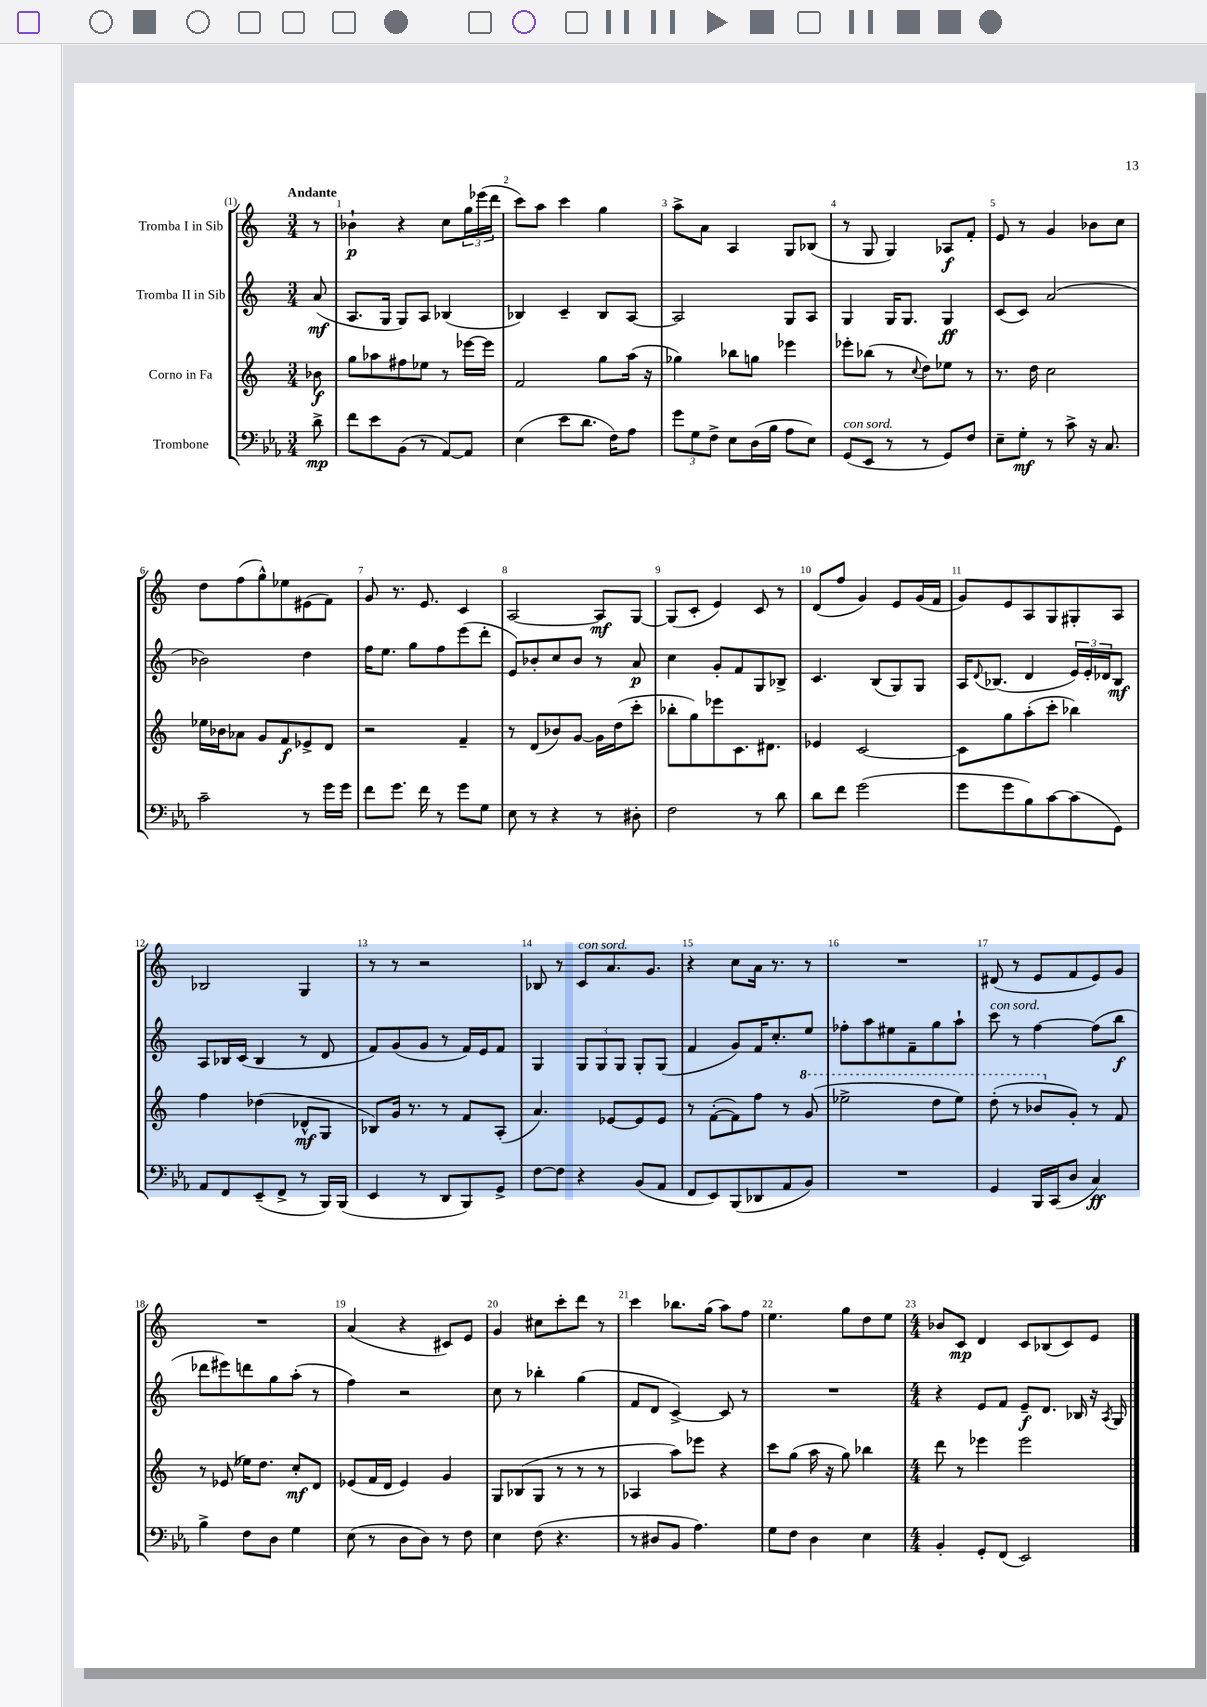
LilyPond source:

<<
\new StaffGroup <<
\new Staff = "s0" \with { instrumentName = "Tromba I in Sib" } {
    \clef treble \key c \major \numericTimeSignature \time 3/4 \partial 8 \tempo "Andante"
    r8 |
    bes'4-!\p r4 c''8 \tuplet 3/2 { g''16 ees'''16( d'''16 } |
    c'''8) a''8 c'''4 g''4 |
    a''8-> a'8 a4 g8 bes8( |
    r8 g8 g4) aes8\f f'8-. |
    e'8 r8 g'4 bes'8 c''8 |
    d''8 f''8( g''8-^) ees''8 eis'8( f'8) |
    g'8 r8. e'8. c'4 |
    a2~ a8\mf g8~ |
    g8( c'8-. e'4) c'8 r8 |
    d'8( f''8 g'4) e'8 g'16( f'16 |
    g'8) e'8 a8 g8 gis8-. a8 |
    bes2 g4 |
    r8 r8 r2 |
    bes8 r8 c'8^\markup { \italic "con sord." } a'8. g'8. |
    r4 c''8 a'16 r8. r8 |
    R2. |
    dis'8( r8 e'8 f'8 e'8) g'8 |
    R2. |
    a'4( r4 cis'8) e'8 |
    g'4 cis''8 c'''8-. d'''8 r8 |
    c'''4 bes''8. g''16( a''8) f''8 |
    e''4. g''8 d''8 e''8 |
    \numericTimeSignature \time 4/4 bes'8 c'8\mp d'4 c'8 bes8( c'8) e'8 \bar "|." |
}
\new Staff = "s1" \with { instrumentName = "Tromba II in Sib" } {
    \clef treble \key c \major \numericTimeSignature \time 3/4 \partial 8
    a'8\mf( |
    a8. g16 g8) a8 bes4( |
    bes4) c'4-- bes8 a8~ |
    a2 g8 a8 |
    g4 g16 g8. g4\ff |
    c'8( c'8) a'2( |
    bes'2) d''4 |
    f''16 e''8. g''8 f''8 e'''8( d'''8-. |
    e'8) bes'8-. c''8 bes'8 r8 a'8\p |
    c''4 g'8-. f'8 g8 bes8-> |
    c'4. b8( g8) g8 |
    a16 \appoggiatura { d'8 } bes8.( d'4 \tuplet 3/2 { e'16) e'16-. des'16 } bes8\mf |
    a8 bes16 c'16( bes4 r8 d'8 |
    f'8) g'8( g'8 r8 f'16) e'16 f'8 |
    g4 \tuplet 3/2 { g8 g8 g8 } g8-. g8( |
    f'4 g'8) f'16 c''8.-. e''8 |
    fes''8-. a''8 eis''8 f'8-- g''8 a''8-! |
    c'''8^\markup { \italic "con sord." } r8 f''4~ f''8( b''8\f |
    des'''8 eis'''8) d'''8 g''8 a''8-.( r8 |
    f''4) r2 |
    c''8 r8 bes''4-. g''4( |
    f'8 d'8 c'4~->) c'8 r8 |
    R2. |
    \numericTimeSignature \time 4/4 r4 e'8 f'8 e'8--\f d'8. bes16 r16 \acciaccatura { a8 } g16 \bar "|." |
}
\new Staff = "s2" \with { instrumentName = "Corno in Fa" } {
    \clef treble \key c \major \numericTimeSignature \time 3/4 \partial 8
    bes'8\f |
    g''8 aes''8 fis''8 ees''8 r8 ees'''16~ ees'''16 |
    f'2 g''8 a''16( r16 |
    ges''4) bes''8 g''8 ees'''4 |
    ees'''8-. bes''8( r8 \appoggiatura { c''8 } d''8) ees''8 r8 |
    r8. d''16 c''2 |
    ees''16 bes'16 aes'8 g'8 f'8\f ees'8-> d'8 |
    r2 f'4-- |
    r8 d'8( bes'8) g'8~ g'16 d''16( c'''8-. |
    bes''8-. g''8) ees'''8 c'8. dis'8. |
    ees'4 c'2~ |
    c'8 g''8 a''8-.( c'''8-. bes''4) |
    f''4 des''4( des'8-^\mf g8 |
    bes8) g'16 r8. r8 f'8 a8-.( |
    a'4.) ees'8~ ees'8 ees'8 |
    r8 f'8~-.( f'8) f''8 r8 \ottava #1 g''8( |
    ees'''2-> d'''8 ees'''8) |
    d'''8-.( r8 bes''8 \ottava #0 g'8-.) r8 f'8 |
    r8 ees'8( ees''16) d''8. c''8-.\mf d'8 |
    ees'8( f'16 d'16 ees'4) g'4 |
    g8 bes8( g8 r8 r8 r8 |
    aes4 a''8) ees'''8 r4 |
    c'''8 g''8( a''16 r16 g''8) bes''4 |
    \numericTimeSignature \time 4/4 d'''8 r8 ees'''4 ees'''2 \bar "|." |
}
\new Staff = "s3" \with { instrumentName = "Trombone" } {
    \clef bass \key ees \major \numericTimeSignature \time 3/4 \partial 8
    d'8->\mp |
    f'8 ees'8 bes,8( r8 aes,8~) aes,8 |
    ees4( ees'8 d'8. f16) aes8 |
    \tuplet 3/2 { g'8 g8 f8-> } ees8 d16( bes16 aes8 ees8) |
    g,8^\markup { \italic "con sord." }( ees,8 r8 r8 g,8) f8 |
    ees8-- g8-.\mf r8 c'8-> r16 c8. |
    c'2-- r8 g'16 g'16 |
    f'8 g'8. f'16 r8 g'8 g8 |
    ees8 r8 r4 r8 dis8-. |
    f2 r8 d'8 |
    d'8 f'8 g'2( |
    g'8 g'8 bes8) c'8~ c'8( g,8) |
    aes,8 f,8 ees,8--( f,8-> r8 bes,,16) bes,,16( |
    ees,4 r8 d,8 bes,,8) g,8-> |
    f8~ f8 r4 bes,8( aes,8 |
    f,8 ees,8) bes,,8( des,8 aes,8 bes,8) |
    R2. |
    g,4 bes,,16 c,16( d8 c4\ff) |
    bes4-> f8 d8 g4 |
    ees8( r8 d8 d8) r8 f8 |
    ees4 f8( r4. |
    r8 dis8 bes,8 aes4.) |
    g8 f8 d4 ees4 |
    \numericTimeSignature \time 4/4 bes,4-. g,8-. f,8( ees,2) \bar "|." |
}
>>
>>
\layout { \context { \Score \override BarNumber.break-visibility = ##(#f #t #t) barNumberVisibility = #all-bar-numbers-visible } }
